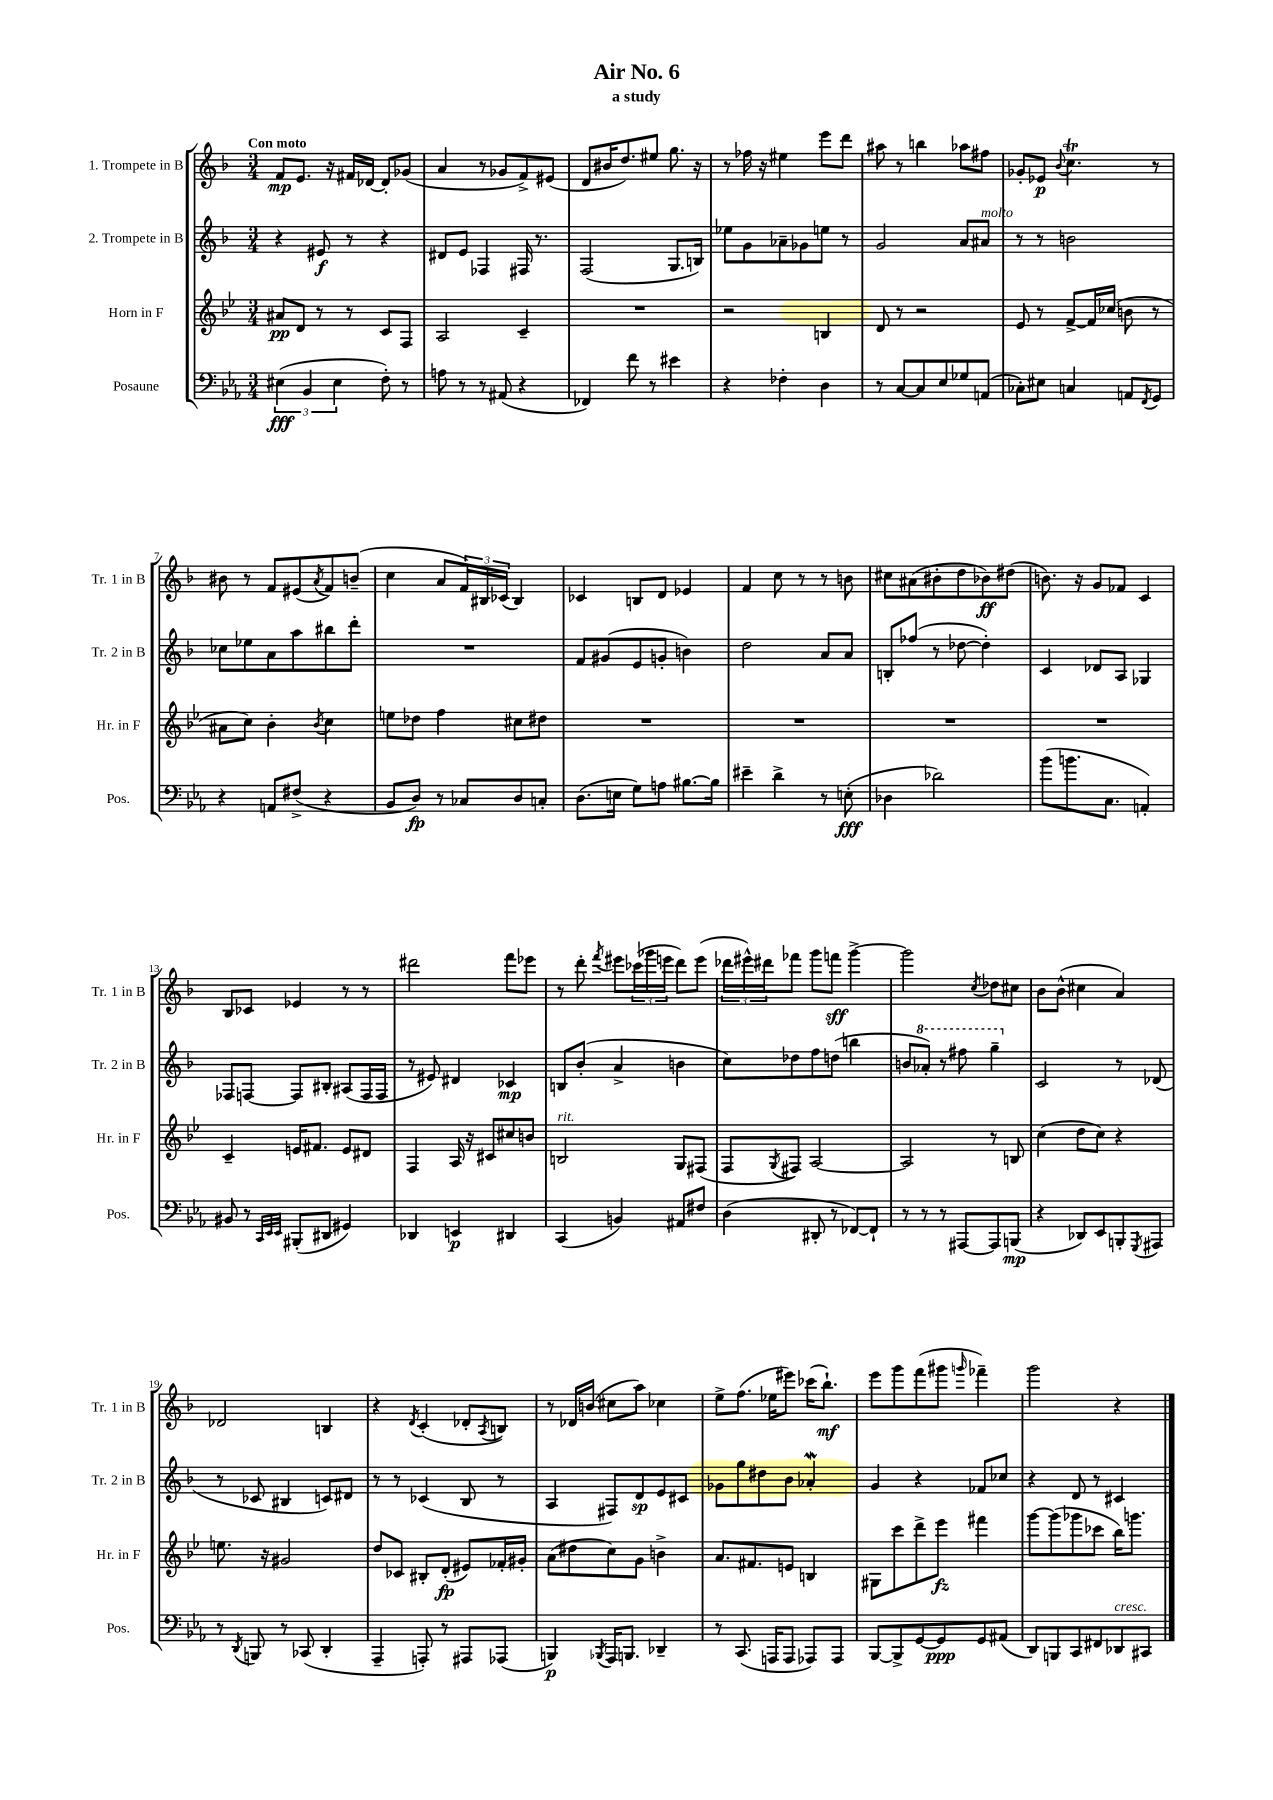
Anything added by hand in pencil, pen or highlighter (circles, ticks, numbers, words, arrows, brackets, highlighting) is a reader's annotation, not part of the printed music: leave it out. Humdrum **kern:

**kern	**dynam	**kern	**dynam	**kern	**dynam	**kern	**dynam
*part4	*part4	*part3	*part3	*part2	*part2	*part1	*part1
*staff4	*staff4	*staff3	*staff3	*staff2	*staff2	*staff1	*staff1
*I"Posaune	*	*I"Horn in F	*	*I"2. Trompete in B	*	*I"1. Trompete in B	*
*I'Pos.	*	*I'Hr. in F	*	*I'Tr. 2 in B	*	*I'Tr. 1 in B	*
*clefF4	*	*clefG2	*	*clefG2	*	*clefG2	*
*k[b-e-a-]	*	*k[b-e-]	*	*k[b-]	*	*k[b-]	*
*M3/4	*	*M3/4	*	*M3/4	*	*M3/4	*
=1	=1	=1	=1	=1	=1	=1	=1
!	!	!	!	!	!	!LO:TX:a:B:t=Con moto	!
(6E#X\	fff	8a#X/L	pp	4r	.	8f/L	mp
.	.	8d/J	.	.	.	8.e/J	.
6BB-/	.	.	.	.	.	.	.
.	.	8r	.	8e#X/	f	.	.
.	.	.	.	.	.	16r	.
6E#\	.	.	.	.	.	.	.
.	.	8r	.	8r	.	16f#X/LL	.
.	.	.	.	.	.	[16d-X/JJ	.
8F'\)	.	8c/L	.	4r	.	8d-'/L]	.
8r	.	8F/J	.	.	.	(8g-X/J	.
=2	=2	=2	=2	=2	=2	=2	=2
8An\	.	2A/	.	8d#X/L	.	4a/	.
8r	.	.	.	8e/J	.	.	.
8r	.	.	.	4F-X/	.	8r	.
(8AA#X/	.	.	.	.	.	8g-X/L	.
4r	.	4c~/	.	16F#X/	.	8f^/)	.
.	.	.	.	8.r	.	.	.
.	.	.	.	.	.	(8e#X/J	.
=3	=3	=3	=3	=3	=3	=3	=3
4FF-X/)	.	2.r	.	(2F/	.	8d/L	.
.	.	.	.	.	.	16b#X/K	.
.	.	.	.	.	.	8.dd/)	.
8f\	.	.	.	.	.	.	.
8r	.	.	.	.	.	8ee#X/J	.
4e#X\	.	.	.	8.G/L	.	8.gg\	.
.	.	.	.	16Bn/Jk)	.	16r	.
=4	=4	=4	=4	=4	=4	=4	=4
4r	.	2r	.	8ee-X\L	.	8r	.
.	.	.	.	8g\	.	16ff-X\	.
.	.	.	.	.	.	16r	.
4F-X'\	.	.	.	8a-X~\	.	4ee#X\	.
.	.	.	.	8g-X\	.	.	.
4D\	.	4Bn/	.	8een\J	.	8eee\L	.
.	.	.	.	8r	.	8ddd\J	.
=5	=5	=5	=5	=5	=5	=5	=5
8r	.	8d/	.	2g/	.	8aa#X\	.
[8C/L	.	8r	.	.	.	8r	.
8C/]	.	2r	.	.	.	4bbn\	.
8E-/	.	.	.	.	.	.	.
8G-X/	.	.	.	8a/L	.	8aa-X\L	.
!	!	!	!	!LO:TX:a:i:t=molto	!	!	!
(8AAn/J	.	.	.	8a#X/J	.	8ff#X\J	.
=6	=6	=6	=6	=6	=6	=6	=6
8C-X'\L)	.	8e-/	.	8r	.	8g-X'/L	.
8E#X\J	.	8r	.	8r	.	8e-X/J	p
.	.	.	.	.	.	8qqb-/	.
4Cn/	.	[8f^/L	.	2bn\	.	4.ccT\	.
.	.	16f/L]	.	.	.	.	.
.	.	(16cc-X/JJ	.	.	.	.	.
8AAn/L	.	8bn\	.	.	.	.	.
8qFF/	.	.	.	.	.	.	.
8GG/J	.	8r	.	.	.	8r	.
!!LO:LB:g=z
=7	=7	=7	=7	=7	=7	=7	=7
4r	.	8a#X\L	.	8cc-X\L	.	8b#X\	.
.	.	8cc\J)	.	8ee-X\	.	8r	.
8AAn/L	.	4b-'\	.	8a\	.	8f/L	.
(8F#X^/J	.	.	.	8aa\	.	(8e#X/	.
.	.	8qb-/	.	.	.	8qa/	.
4r	.	4cc\	.	8bb#X\	.	8f/)	.
.	.	.	.	8ddd'\J	.	(8bn~/J	.
=8	=8	=8	=8	=8	=8	=8	=8
8BB-/L	.	8een\L	.	2.r	.	4cc\	.
8D/J)	fp	8dd-X\J	.	.	.	.	.
8r	.	4ff\	.	.	.	8a/L	.
8C-X/L	.	.	.	.	.	24f/L)	.
.	.	.	.	.	.	24B#X/	.
.	.	.	.	.	.	(24c-X/JJ	.
8D/	.	8cc#X\L	.	.	.	4B#/)	.
8Cn'/J	.	8dd#X\J	.	.	.	.	.
=9	=9	=9	=9	=9	=9	=9	=9
(8.D\L	.	2.r	.	8f/L	.	4c-X/	.
.	.	.	.	(8g#X/	.	.	.
16En\Jk	.	.	.	.	.	.	.
8G\L)	.	.	.	8e/	.	8Bn/L	.
8An\J	.	.	.	8gn'/J	.	8d/J	.
[8.B#X\L	.	.	.	4bn\)	.	4e-X/	.
16B#\Jk]	.	.	.	.	.	.	.
=10	=10	=10	=10	=10	=10	=10	=10
4e#X~\	.	2.r	.	2dd\	.	4f/	.
4d^\	.	.	.	.	.	8cc\	.
.	.	.	.	.	.	8r	.
8r	.	.	.	8a/L	.	8r	.
(8En'\	fff	.	.	8a/J	.	8bn\	.
=11	=11	=11	=11	=11	=11	=11	=11
4D-X\	.	2.r	.	8Bn'/L	.	8cc#X\L	.
.	.	.	.	(8ff-X/J	.	(8a#X\	.
2d-X\)	.	.	.	8r	.	8b#X'\	.
.	.	.	.	[8dd-X\	.	8dd\	.
.	.	.	.	4dd-'\])	.	8b-X\)	ff
.	.	.	.	.	.	(8dd#X\J	.
=12	=12	=12	=12	=12	=12	=12	=12
(8b-\L	.	2.r	.	4c/	.	8.bn\)	.
8.bn\	.	.	.	.	.	.	.
.	.	.	.	.	.	16r	.
.	.	.	.	8d-X/L	.	8g/L	.
8.C\J	.	.	.	.	.	.	.
.	.	.	.	8A/J	.	8f-X/J	.
4AAn'/)	.	.	.	4G-X/	.	4c/	.
!!LO:LB:g=z
=13	=13	=13	=13	=13	=13	=13	=13
8BB#X/	.	4c~/	.	8F-X/L	.	8B-/L	.
8r	.	.	.	[8Fn/J	.	8c-X/J	.
32qqCC/LLL	.	.	.	.	.	.	.
32qqEE-/	.	.	.	.	.	.	.
32qqEE-/JJJ	.	.	.	.	.	.	.
(8BBB#X'/L	.	16en/KL	.	8F/L]	.	4e-X/	.
.	.	8.f#X/J	.	.	.	.	.
8DD#X/J	.	.	.	8B#X'/J	.	.	.
4GG#X/)	.	8e/L	.	(8A#X/L	.	8r	.
.	.	8d#X/J	.	16F/L	.	8r	.
.	.	.	.	16F/JJ	.	.	.
=14	=14	=14	=14	=14	=14	=14	=14
4DD-X/	.	4F/	.	8r	.	2ddd#X\	.
.	.	.	.	8e#X/)	.	.	.
4EEn/	p	16A/	.	4d#X/	.	.	.
.	.	16r	.	.	.	.	.
.	.	8c#X/L	.	.	.	.	.
4DD#X/	.	8cc#X/	.	4c-X/	mp	8fff\L	.
.	.	8bn/J	.	.	.	8eee-X\J	.
=15	=15	=15	=15	=15	=15	=15	=15
!	!	!LO:TX:a:i:t=rit.	!	!	!	!	!
(4CC/	.	2Bn/	.	8Bn/L	.	8r	.
.	.	.	.	(8b-'/J	.	8ddd'\	.
.	.	.	.	.	.	8qfff/	.
4BBn/)	.	.	.	4a^/	.	8eee#X\L	.
.	.	.	.	.	.	(24ccc-X\L	.
.	.	.	.	.	.	24ggg-X\	.
.	.	.	.	.	.	24eeen\JJ	.
8AA#X/L	.	8G/L	.	4bn\	.	8ddd\L)	.
8F#X/J	.	(8F#X/J	.	.	.	(8eee\J	.
=16	=16	=16	=16	=16	=16	=16	=16
(4D\	.	8F/L	.	8cc\L)	.	24ddd-X\LL	.
.	.	.	.	.	.	24eee#X^^\)	.
.	.	.	.	.	.	24ddd#X\J	.
.	.	8qG/	.	.	.	.	.
.	.	8F#X/J)	.	8dd-X\	.	8fff-X\J	.
8DD#X'/	.	[2A/	.	8ff\	.	8ggg\L	.
8r	.	.	.	(8ddn\J	.	8fffn\J	sff
[8FF-X/L)	.	.	.	4bbn\	.	[4ggg^\	.
8FF-`/J]	.	.	.	.	.	.	.
=17	=17	=17	=17	=17	=17	=17	=17
8r	.	2A/]	.	8bn/L	.	2ggg\]	.
*	*	*	*	*8va	*	*	*
8r	.	.	.	8aa-X'/J)	.	.	.
8r	.	.	.	8r	.	.	.
[8AAA#X/L	.	.	.	8fff#X\	.	.	.
.	.	.	.	.	.	8qcc/	.
8AAA#/]	.	8r	.	4ggg~\	.	8dd-X\L	.
(8BBBn/J	mp	8Bn/	.	.	.	8cc#X\J	.
=18	=18	=18	=18	=18	=18	=18	=18
*	*	*	*	*X8va	*	*	*
4r	.	(4cc\	.	2c/	.	8b-\L	.
.	.	.	.	.	.	(8b-^^\J	.
8DD-X/L)	.	8dd\L	.	.	.	4cc#X\	.
8EE-/	.	8cc\J)	.	.	.	.	.
8BBBn'/	.	4r	.	8r	.	4a/)	.
8qGGG/	.	.	.	.	.	.	.
8AAA#X/J	.	.	.	(8d-X/	.	.	.
!!LO:LB:g=z
=19	=19	=19	=19	=19	=19	=19	=19
8r	.	8.een\	.	8r	.	2d-X/	.
8qDD/	.	.	.	.	.	.	.
8BBBn/	.	.	.	8c-X/	.	.	.
.	.	16r	.	.	.	.	.
8r	.	2g#X/	.	4B#X/	.	.	.
(8CC-X/	.	.	.	.	.	.	.
4DD'/	.	.	.	8cn/L)	.	4Bn/	.
.	.	.	.	8d#X/J	.	.	.
=20	=20	=20	=20	=20	=20	=20	=20
4AAA-~/	.	8dd/L	.	8r	.	4r	.
.	.	8c-X/J	.	8r	.	.	.
.	.	.	.	.	.	8qd/	.
8AAAn'/)	.	8B#X'/L	.	(4c-X/	.	(4c'/	.
8r	.	(8d'/J	fp	.	.	.	.
8AAA#X/L	.	8e#X/L)	.	8B-/	.	8d-X'/L	.
.	.	.	.	.	.	8qA/	.
(8AAA-X/J	.	16f-X'/L	.	8r	.	8Bn/J)	.
.	.	16g#X'/JJ	.	.	.	.	.
=21	=21	=21	=21	=21	=21	=21	=21
4BBBn/)	p	(8a\L	.	4A/	.	8r	.
.	.	8dd#X\	.	.	.	16d-X/LL	.
.	.	.	.	.	.	(16bn/JJ	.
8qBBB-X/	.	.	.	.	.	.	.
16AAA-/KL	.	8cc\)	.	8F#X/L)	.	8cc#X\L	.
8.BBBn/J	.	.	.	.	.	.	.
.	.	8g\J	.	8d/	sp	8aa\J)	.
4DD-X~/	.	4bn^\	.	8e/	.	4cc-X\	.
.	.	.	.	8c#X/J	.	.	.
=22	=22	=22	=22	=22	=22	=22	=22
8r	.	8.a/L	.	8g-X\L	.	8ee^\L	.
(8.CC/	.	.	.	8gg\	.	(8.ff\J	.
.	.	8.f#X/	.	.	.	.	.
.	.	.	.	8dd#X\	.	.	.
16AAAn/KL	.	.	.	.	.	16ee-X\KL	.
8AAA/J	.	8en/J	.	8b-\J	.	8eee#X\J)	.
8AAA-X/L)	.	4Bn/	.	4a-Xw'/	.	(16ccc-X\KL	.
.	.	.	.	.	.	8.bb-`\J)	mf
8AAA-/J	.	.	.	.	.	.	.
=23	=23	=23	=23	=23	=23	=23	=23
[8BBB-/L	.	8G#X\L	.	4g/	.	8eee\L	.
8BBB-^/]	.	8ccc\	.	.	.	8ggg\	.
[8GG/	.	8ddd^\	.	4r	.	(8fff\	.
8GG/]	ppp	8eee-\J	fz	.	.	8ggg#X\J	.
.	.	.	.	.	.	16qqgggn/	.
8GG/	.	4fff#X\	.	8f-X/L	.	4fff-X~\)	.
(8AA#X/J	.	.	.	8cc-X/J	.	.	.
=24	=24	=24	=24	=24	=24	=24	=24
8DD/L)	.	[8ggg\L	.	4r	.	2ggg\	.
8BBBn/	.	(8ggg\]	.	.	.	.	.
8CC/	.	8ggg-X\	.	8d/	.	.	.
8FF#X/	.	8ccc-X\J	.	8r	.	.	.
!LO:TX:a:i:t=cresc.	!	!	!	!	!	!	!
8DD-X/	.	16bb-\KL)	.	4c#X/	.	4r	.
.	.	8.gggn\J	.	.	.	.	.
8CC#X/J	.	.	.	.	.	.	.
==	==	==	==	==	==	==	==
*-	*-	*-	*-	*-	*-	*-	*-
